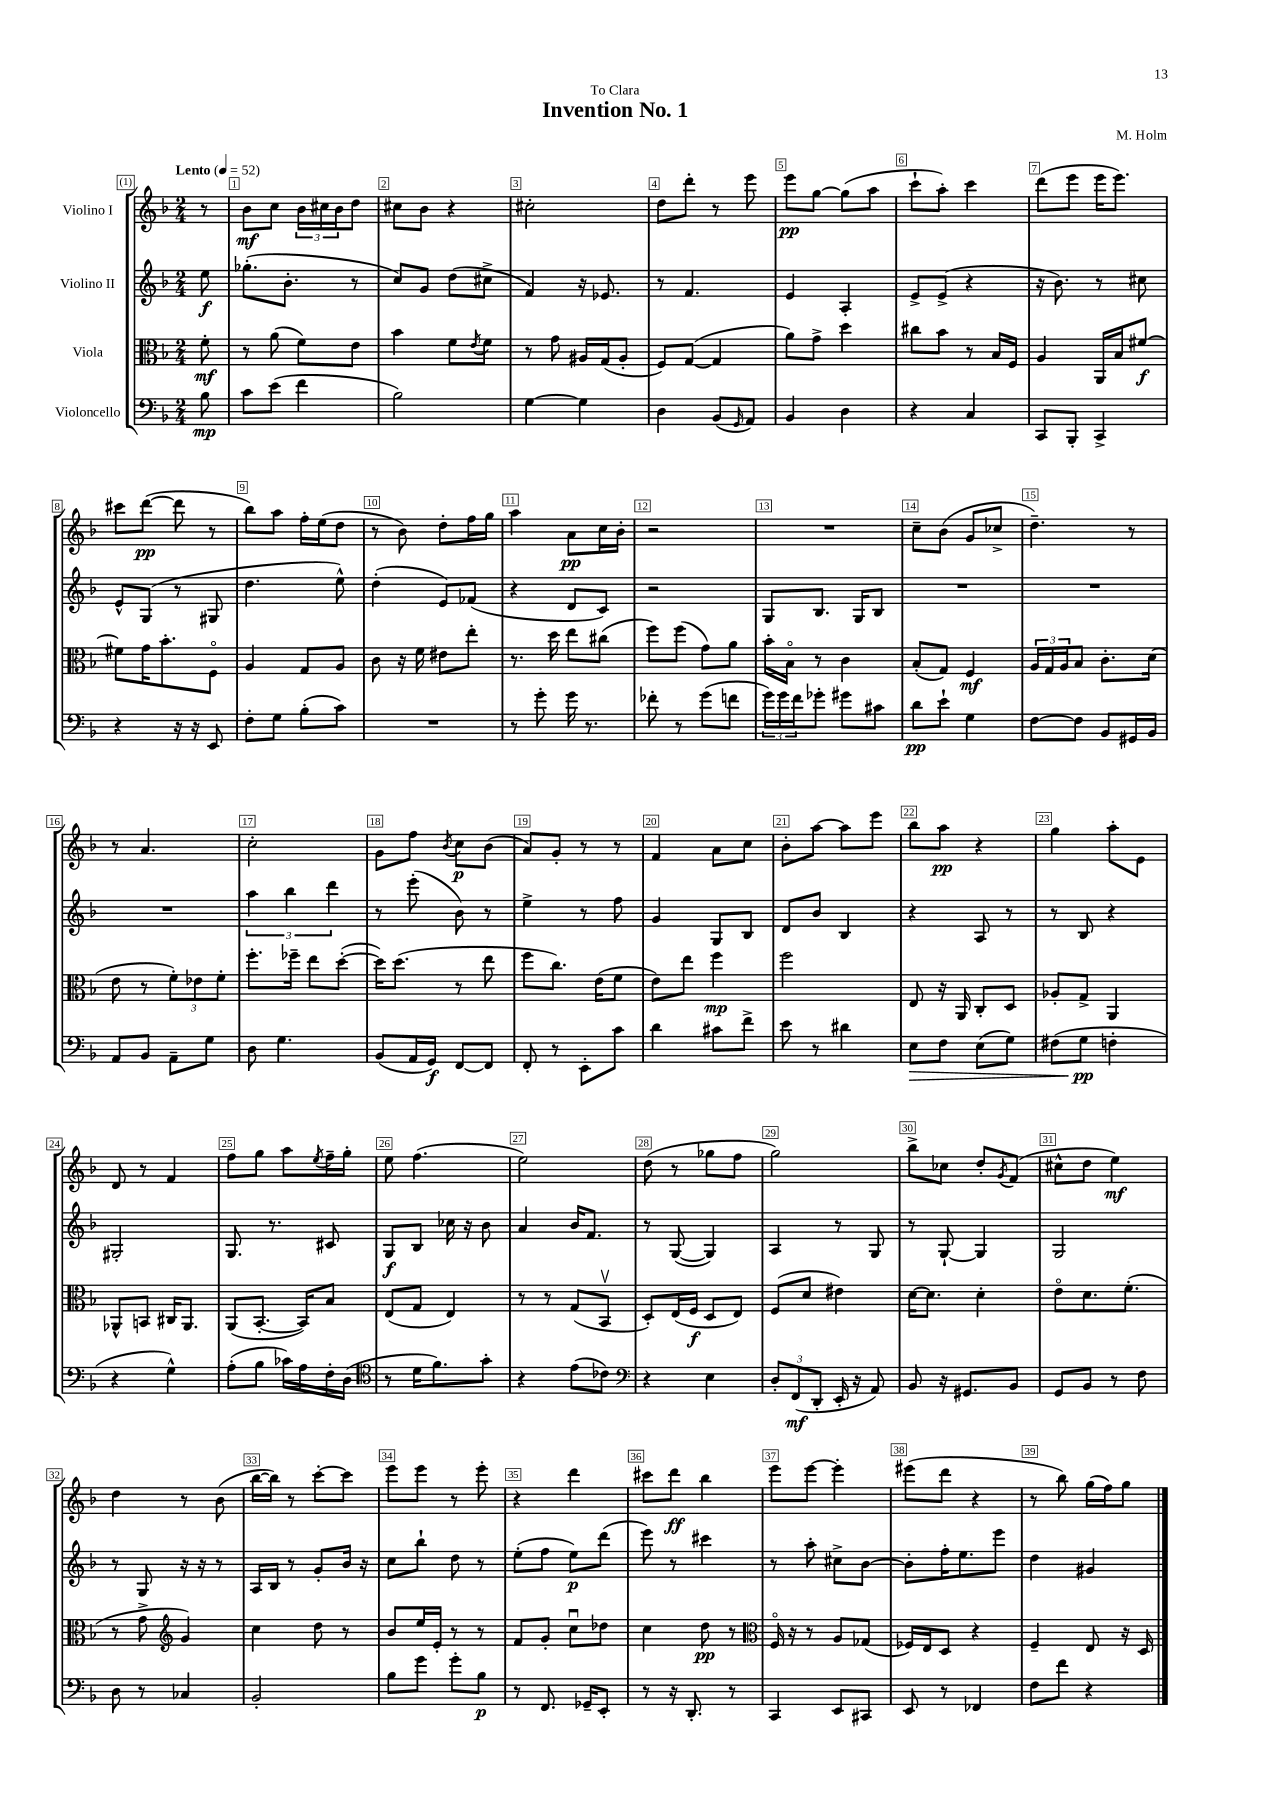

**kern	**dynam	**kern	**dynam	**kern	**dynam	**kern	**dynam
*part4	*part4	*part3	*part3	*part2	*part2	*part1	*part1
*staff4	*staff4	*staff3	*staff3	*staff2	*staff2	*staff1	*staff1
*I"Violoncello	*	*I"Viola	*	*I"Violino II	*	*I"Violino I	*
*clefF4	*	*clefC3	*	*clefG2	*	*clefG2	*
*k[b-]	*	*k[b-]	*	*k[b-]	*	*k[b-]	*
*M2/4	*	*M2/4	*	*M2/4	*	*M2/4	*
*MM52	*	*MM52	*	*MM52	*	*MM52	*
=	=	=	=	=	=	=	=
!	!	!	!	!	!	!LO:TX:a:B:t=Lento	!
8B-\	mp	8f'\	mf	8ee\	f	8r	.
=1	=1	=1	=1	=1	=1	=1	=1
8c\L	.	8r	.	(8.gg-X'\L	.	8b-\L	mf
(8e\J	.	(8a\	.	.	.	8cc\J	.
.	.	.	.	8.b-'\J	.	.	.
4f\	.	8f\L)	.	.	.	24b-\LL	.
.	.	.	.	.	.	24cc#X\	.
.	.	.	.	.	.	24b-\J	.
.	.	8e\J	.	8r	.	8dd\J	.
=2	=2	=2	=2	=2	=2	=2	=2
2B-\)	.	4b-\	.	8cc/L)	.	8cc#X\L	.
.	.	.	.	8g/J	.	8b-\J	.
.	.	8f\L	.	(8dd\L	.	4r	.
.	.	8qe/	.	.	.	.	.
.	.	8f\J	.	8cc#X^\J	.	.	.
=3	=3	=3	=3	=3	=3	=3	=3
[4G\	.	8r	.	4f/)	.	2cc#X'\	.
.	.	8g\	.	.	.	.	.
4G\]	.	16A#X/LL	.	16r	.	.	.
.	.	(16G/J	.	8.e-X/	.	.	.
.	.	8A#'/J	.	.	.	.	.
=4	=4	=4	=4	=4	=4	=4	=4
4D\	.	8F/L)	.	8r	.	8dd\L	.
.	.	([8G/J	.	4.f/	.	8ddd'\J	.
(8BB-/L	.	4G/]	.	.	.	8r	.
16qqGG/	.	.	.	.	.	.	.
8AA/J)	.	.	.	.	.	8eee\	.
=5	=5	=5	=5	=5	=5	=5	=5
4BB-/	.	8a\L)	.	4e/	.	8eee\L	pp
.	.	8g^\J	.	.	.	[8gg\J	.
4D\	.	4dd\	.	4A'/	.	(8gg\L]	.
.	.	.	.	.	.	8aa\J	.
=6	=6	=6	=6	=6	=6	=6	=6
4r	.	8cc#X\L	.	8e^/L	.	8ccc`\L	.
.	.	8b-\J	.	(8e^/J	.	8aa'\J)	.
4C/	.	8r	.	4r	.	4ccc\	.
.	.	16B-/LL	.	.	.	.	.
.	.	16F/JJ	.	.	.	.	.
=7	=7	=7	=7	=7	=7	=7	=7
8CC/L	.	4A/	.	16r	.	(8ddd\L	.
.	.	.	.	8.b-\)	.	.	.
8BBB-'/J	.	.	.	.	.	8eee\J	.
4CC^/	.	16AA/LL	.	8r	.	16eee\KL	.
.	.	16B-/J	.	.	.	8.eee\J)	.
.	.	[8f#X/J	f	8cc#X\	.	.	.
!!LO:LB:g=z
=8	=8	=8	=8	=8	=8	=8	=8
4r	.	8f#X\L]	.	8e^^/L	.	8ccc#X\L	.
.	.	16g\K	.	(8G/J	.	([8ddd\J	pp
.	.	8.b-'\	.	.	.	.	.
16r	.	.	.	8r	.	8ddd\]	.
16r	.	.	.	.	.	.	.
8EE/	.	8F\J	.	8G#X/	.	8r	.
=9	=9	=9	=9	=9	=9	=9	=9
8F'\L	.	4A/	.	4.dd\	.	8bb-\L)	.
8G\J	.	.	.	.	.	8aa\J	.
(8B-'\L	.	8G/L	.	.	.	16ff'\LL	.
.	.	.	.	.	.	(16ee\J	.
8c\J)	.	8A/J	.	8ee^^\)	.	8dd\J	.
=10	=10	=10	=10	=10	=10	=10	=10
2r	.	8c\	.	(4dd'\	.	8r	.
.	.	16r	.	.	.	8b-\)	.
.	.	16f\	.	.	.	.	.
.	.	8e#X\L	.	8e/L)	.	8dd'\L	.
.	.	8ee'\J	.	(8f-X/J	.	16ff\L	.
.	.	.	.	.	.	16gg\JJ	.
=11	=11	=11	=11	=11	=11	=11	=11
8r	.	8.r	.	4r	.	4aa\	.
8g'\	.	.	.	.	.	.	.
.	.	16dd\	.	.	.	.	.
16g\	.	8ee\L	.	8d/L	.	8a\L	pp
8.r	.	.	.	.	.	.	.
.	.	(8cc#X\J	.	8c/J)	.	16cc\L	.
.	.	.	.	.	.	16b-'\JJ	.
=12	=12	=12	=12	=12	=12	=12	=12
8f-X'\	.	8ff\L)	.	2r	.	2r	.
8r	.	(8ff\J	.	.	.	.	.
(8g\L	.	8g\L)	.	.	.	.	.
8fn\J	.	8a\J	.	.	.	.	.
=13	=13	=13	=13	=13	=13	=13	=13
24g\LL)	.	16b-'\LL	.	8G/L	.	2r	.
24g\	.	.	.	.	.	.	.
.	.	16B-\JJ	.	.	.	.	.
24f\J	.	.	.	.	.	.	.
8g-X'\J	.	8r	.	8.B-/J	.	.	.
8g#X\L	.	4c\	.	.	.	.	.
.	.	.	.	16G/KL	.	.	.
8c#X\J	.	.	.	8B-/J	.	.	.
=14	=14	=14	=14	=14	=14	=14	=14
8d\L	pp	(8B-'/L	.	2r	.	8cc~\L	.
8e`\J	.	8G/J)	.	.	.	(8b-\J	.
4G\	.	4F/	mf	.	.	8g/L	.
.	.	.	.	.	.	8cc-X^/J	.
=15	=15	=15	=15	=15	=15	=15	=15
[8F\L	.	24A/LL	.	2r	.	4.dd~\)	.
.	.	24G/	.	.	.	.	.
.	.	24A/J	.	.	.	.	.
8F\J]	.	8B-/J	.	.	.	.	.
8BB-/L	.	8.c'\L	.	.	.	.	.
16GG#X/L	.	.	.	.	.	8r	.
16BB-/JJ	.	(16d\Jk	.	.	.	.	.
!!LO:LB:g=z
=16	=16	=16	=16	=16	=16	=16	=16
8AA/L	.	8e\	.	2r	.	8r	.
8BB-/J	.	8r	.	.	.	4.a/	.
8AA~\L	.	12f'\L)	.	.	.	.	.
.	.	12e-X\	.	.	.	.	.
8G\J	.	.	.	.	.	.	.
.	.	12f'\J	.	.	.	.	.
=17	=17	=17	=17	=17	=17	=17	=17
8D\	.	8.ff'\L	.	6aa\	.	2cc'\	.
4.G\	.	.	.	.	.	.	.
.	.	.	.	6bb-\	.	.	.
.	.	16ff-X~\Jk	.	.	.	.	.
.	.	8ee\L	.	.	.	.	.
.	.	.	.	6ddd\	.	.	.
.	.	([8dd'\J	.	.	.	.	.
=18	=18	=18	=18	=18	=18	=18	=18
(8BB-/L	.	16dd\KL])	.	8r	.	8g\L	.
.	.	(8.dd\J	.	.	.	.	.
16AA/L	.	.	.	(8eee'\	.	8ff\J	.
16GG/JJ)	f	.	.	.	.	.	.
.	.	.	.	.	.	8qb-/	.
[8FF/L	.	8r	.	8b-\)	.	8cc\L	p
8FF/J]	.	8ee\	.	8r	.	(8b-\J	.
=19	=19	=19	=19	=19	=19	=19	=19
8FF'/	.	8ff\L	.	4ee^\	.	8a/L)	.
8r	.	8.cc\J)	.	.	.	8g'/J	.
8EE'\L	.	.	.	8r	.	8r	.
.	.	(16e\KL	.	.	.	.	.
8c\J	.	8f\J	.	8ff\	.	8r	.
=20	=20	=20	=20	=20	=20	=20	=20
4d\	.	8e\L)	.	4g/	.	4f/	.
.	.	8ee\J	.	.	.	.	.
8c#X\L	.	4ff\	mp	8G/L	.	8a\L	.
8f^\J	.	.	.	8B-/J	.	8cc\J	.
=21	=21	=21	=21	=21	=21	=21	=21
8e\	.	2ff\	.	8d/L	.	8b-'\L	.
8r	.	.	.	8b-/J	.	[8aa\J	.
4d#X\	.	.	.	4B-/	.	8aa\L]	.
.	.	.	.	.	.	8eee\J	.
=22	=22	=22	=22	=22	=22	=22	=22
!	!LO:HP:b	!	!	!	!	!	!
8E\L	>	8E/	.	4r	.	8bb-\L	.
8F\J	.	16r	.	.	.	8aa\J	pp
.	.	16AA/	.	.	.	.	.
(8E\L	.	8C'/L	.	8A/	.	4r	.
8G\J)	.	8D/J	.	8r	.	.	.
=23	=23	=23	=23	=23	=23	=23	=23
(8F#X\L	.	8A-X'/L	.	8r	.	4gg\	.
8G\J	pp	8G^/J	.	8B-/	.	.	.
4Fn'\	]	4AA/	.	4r	.	8aa'\L	.
.	.	.	.	.	.	8e\J	.
!!LO:LB:g=z
=24	=24	=24	=24	=24	=24	=24	=24
4r	.	8AA-X^^/L	.	2G#X'/	.	8d/	.
.	.	8BBn/J	.	.	.	8r	.
4G^^\)	.	16C#X/KL	.	.	.	4f/	.
.	.	8.AA-/J	.	.	.	.	.
=25	=25	=25	=25	=25	=25	=25	=25
(8A'\L	.	(8AA/L	.	8.G/	.	8ff\L	.
8B-\J	.	[8.BB-'/J	.	.	.	8gg\J	.
.	.	.	.	8.r	.	.	.
16c-X\LL)	.	.	.	.	.	8aa\L	.
16A\	.	16BB-/KL])	.	.	.	.	.
.	.	.	.	.	.	8qee/	.
16F'\	.	8B-/J	.	8c#X/	.	16ff~\L	.
(16D\JJ	.	.	.	.	.	16gg'\JJ	.
=26	=26	=26	=26	=26	=26	=26	=26
*clefC4	*	*	*	*	*	*	*
8r	.	(8E/L	.	8G/L	f	8ee\	.
16d\KL	.	8G/J	.	8B-/J	.	(4.ff\	.
8.f\)	.	.	.	.	.	.	.
.	.	4E/)	.	16cc-X\	.	.	.
.	.	.	.	16r	.	.	.
8g'\J	.	.	.	8b-\	.	.	.
=27	=27	=27	=27	=27	=27	=27	=27
4r	.	8r	.	4a/	.	2ee\)	.
.	.	8r	.	.	.	.	.
(8e\L	.	(8G/L	.	16b-/KL	.	.	.
.	.	.	.	8.f/J	.	.	.
8c-X\J)	.	8BB-v/J	.	.	.	.	.
=28	=28	=28	=28	=28	=28	=28	=28
*clefF4	*	*	*	*	*	*	*
4r	.	8D'/L)	.	8r	.	(8dd\	.
.	.	(16E/L	.	([8G/	.	8r	.
.	.	16F/JJ	f	.	.	.	.
4E\	.	8D/L	.	4G/])	.	8gg-X\L	.
.	.	8E/J)	.	.	.	8ff\J	.
=29	=29	=29	=29	=29	=29	=29	=29
12D'/L	.	(8F/L	.	4A/	.	2gg\)	.
(12FF/	mf	.	.	.	.	.	.
.	.	8d/J	.	.	.	.	.
12DD'/J	.	.	.	.	.	.	.
16EE'/	.	4e#X\)	.	8r	.	.	.
16r	.	.	.	.	.	.	.
8AA/)	.	.	.	8G/	.	.	.
=30	=30	=30	=30	=30	=30	=30	=30
8BB-/	.	[16d\KL	.	8r	.	8bb-^\L	.
.	.	8.d\J]	.	.	.	.	.
16r	.	.	.	[8G`/	.	8cc-X\J	.
8.GG#X/L	.	.	.	.	.	.	.
.	.	4d'\	.	4G/]	.	8dd'/L	.
.	.	.	.	.	.	8qg/	.
8BB-/J	.	.	.	.	.	(8f/J	.
=31	=31	=31	=31	=31	=31	=31	=31
8GG/L	.	8e\L	.	2G/	.	8cc#X^^\L	.
8BB-/J	.	8.d\	.	.	.	8dd\J	.
8r	.	.	.	.	.	4ee\)	mf
.	.	(8.f'\J	.	.	.	.	.
8F\	.	.	.	.	.	.	.
!!LO:LB:g=z
=32	=32	=32	=32	=32	=32	=32	=32
8D\	.	8r	.	8r	.	4dd\	.
8r	.	8g^\	.	8G/	.	.	.
*	*	*clefG2	*	*	*	*	*
4C-X/	.	4g/)	.	16r	.	8r	.
.	.	.	.	16r	.	.	.
.	.	.	.	8r	.	(8b-\	.
=33	=33	=33	=33	=33	=33	=33	=33
2BB-'/	.	4cc\	.	16A/LL	.	[16bb-\LL	.
.	.	.	.	16B-/JJ	.	16bb-\JJ])	.
.	.	.	.	8r	.	8r	.
.	.	8dd\	.	8g'/L	.	[8ccc'\L	.
.	.	8r	.	16b-/Jk	.	8ccc\J]	.
.	.	.	.	16r	.	.	.
=34	=34	=34	=34	=34	=34	=34	=34
8B-\L	.	8b-/L	.	8cc\L	.	8eee\L	.
8g\J	.	16ee/L	.	8bb-`\J	.	8eee\J	.
.	.	16e'/JJ	.	.	.	.	.
8g'\L	.	8r	.	8dd\	.	8r	.
8B-\J	p	8r	.	8r	.	8eee'\	.
=35	=35	=35	=35	=35	=35	=35	=35
8r	.	8f/L	.	(8ee'\L	.	4r	.
8.FF/	.	8g'/J	.	8ff\J	.	.	.
.	.	8ccu\L	.	8ee\L)	p	4ddd\	.
16GG-X~/KL	.	.	.	.	.	.	.
8EE'/J	.	8dd-X\J	.	(8ddd\J	.	.	.
=36	=36	=36	=36	=36	=36	=36	=36
8r	.	4cc\	.	8eee\)	.	8ccc#X\L	.
16r	.	.	.	8r	.	8ddd\J	ff
8.DD'/	.	.	.	.	.	.	.
.	.	8dd\	pp	4ccc#X\	.	4bb-\	.
8r	.	8r	.	.	.	.	.
=37	=37	=37	=37	=37	=37	=37	=37
*	*	*clefC3	*	*	*	*	*
4CC/	.	16F/	.	8r	.	8eee\L	.
.	.	16r	.	.	.	.	.
.	.	8r	.	8aa'\	.	[8eee\J	.
8EE/L	.	8A/L	.	8cc#X^\L	.	4eee'\]	.
8CC#X/J	.	(8G-X/J	.	[8b-\J	.	.	.
=38	=38	=38	=38	=38	=38	=38	=38
8EE/	.	16F-X/LL)	.	8b-'\L]	.	(8eee#X\L	.
.	.	16E/J	.	.	.	.	.
8r	.	8D/J	.	16ff'\K	.	8ddd\J	.
.	.	.	.	8.ee\	.	.	.
4FF-X/	.	4r	.	.	.	4r	.
.	.	.	.	8eee\J	.	.	.
=39	=39	=39	=39	=39	=39	=39	=39
8F\L	.	4F~/	.	4dd\	.	8r	.
8f\J	.	.	.	.	.	8bb-\)	.
4r	.	8E/	.	4g#X/	.	(16gg\LL	.
.	.	.	.	.	.	16ff\J)	.
.	.	16r	.	.	.	8gg\J	.
.	.	16D/	.	.	.	.	.
==	==	==	==	==	==	==	==
*-	*-	*-	*-	*-	*-	*-	*-
